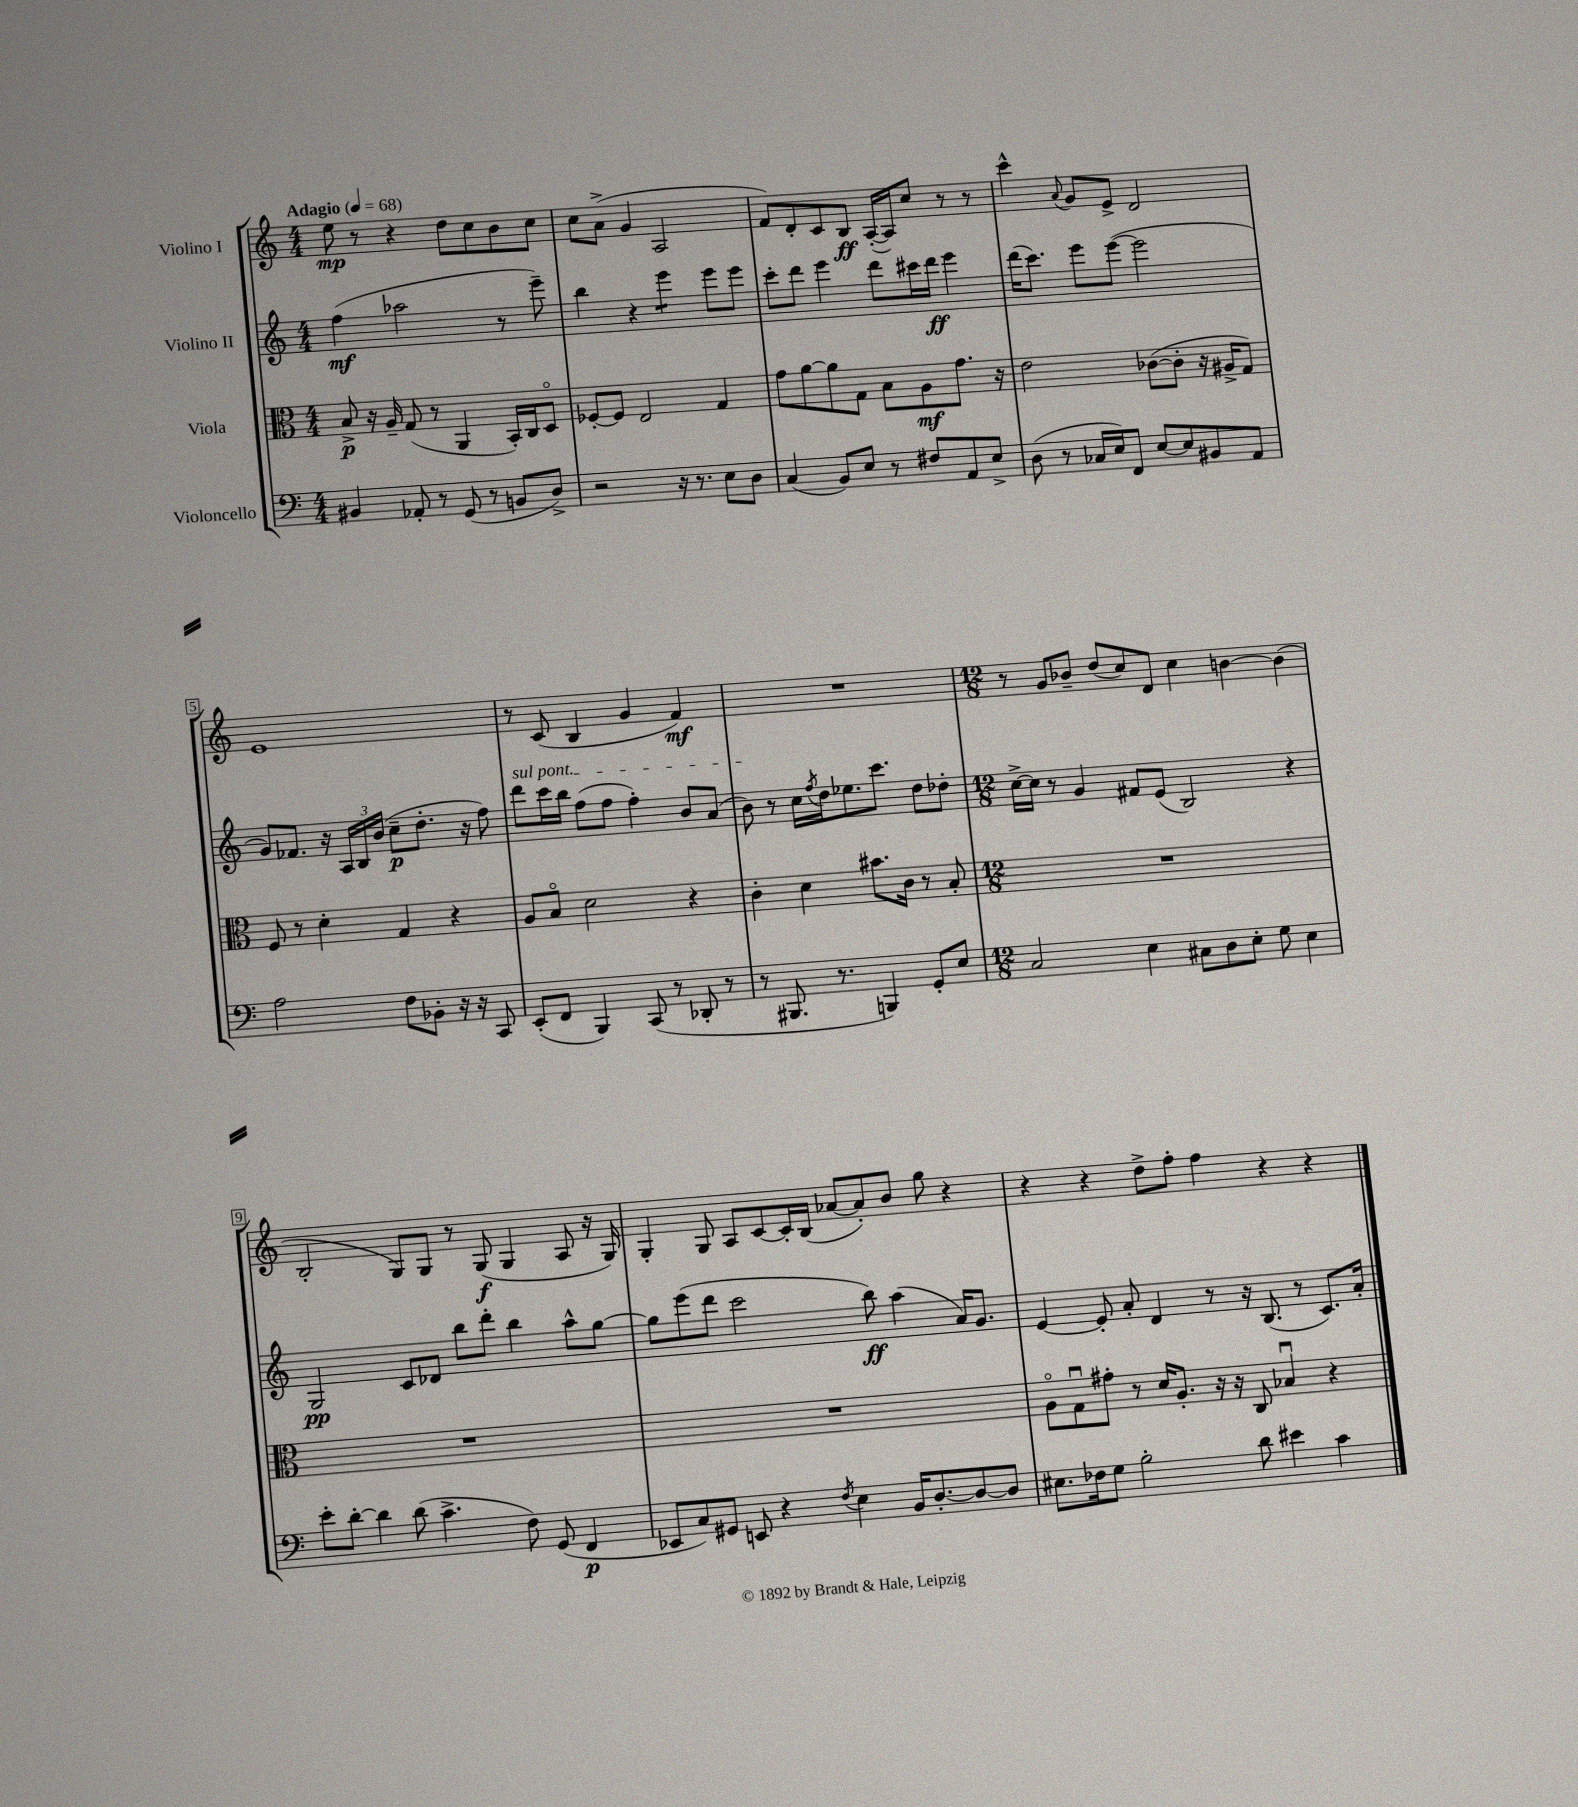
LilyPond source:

<<
\new StaffGroup <<
\new Staff = "s0" \with { instrumentName = "Violino I" } {
    \clef treble \key c \major \numericTimeSignature \time 4/4 \tempo "Adagio" 4 = 68
    e''8\mp r8 r4 d''8 c''8 b'8 c''8 |
    c''8 a'8->( g'4 a2 |
    f'8) d'8-. c'8 b8\ff a16~-.( a16) c''8 r8 r8 |
    c'''4-^ \appoggiatura { a'8 } g'8 e'8-> d'2 |
    e'1 |
    r8 c'8( b4 g'4 f'4\mf) |
    R1 |
    \numericTimeSignature \time 12/8 r8 g'8 bes'8-- d''8( c''8) d'8 c''4 b'4~ b'4( |
    b2-. g8) g8 r8 g8\f( g4 a8 r16 g16) |
    g4-. g8 a8 c'8~ c'16-. b16( aes'8~ aes'8-.) b'8 g''8 r4 |
    r4 r4 d''8-> f''8-. f''4 r4 r4 \bar "|." |
}
\new Staff = "s1" \with { instrumentName = "Violino II" } {
    \clef treble \key c \major \numericTimeSignature \time 4/4
    f''4\mf( aes''2 r8 e'''8--) |
    b''4 r4 e'''4:8 e'''8 e'''8 |
    c'''8-. d'''8 e'''4 d'''8 cis'''16 d'''16\ff e'''4 |
    d'''16( c'''8.) e'''8 e'''8~( e'''2 |
    g'8) fes'8. r16 \tuplet 3/2 { a16 b16 b'16( } c''8--\p d''8.-. r16 f''8) |
    \once \override TextSpanner.bound-details.left.text = \markup { \italic "sul pont." } d'''8\startTextSpan c'''16 b''16 f''8( f''8 f''4-.) b'8 a'8( |
    b'8\stopTextSpan) r8 c''16 \acciaccatura { f''8 } d''16 ees''8. c'''8. d''8 des''8-. |
    \numericTimeSignature \time 12/8 c''16~-> c''16 r8 g'4 fis'8 e'8( b2) r4 |
    g2\pp c'8 des'8 b''8 d'''8-. b''4 a''8-^ g''8~ |
    g''8 e'''8( d'''8 c'''2 b''8\ff) a''4( a'16) g'8. |
    e'4~ e'8-. a'8-. d'4 r8 r16 b8.( r8 c'8.) a'16-. \bar "|." |
}
\new Staff = "s2" \with { instrumentName = "Viola" } {
    \clef alto \key c \major \numericTimeSignature \time 4/4
    b8->\p r16 a16-- g8( r8 a,4 b,16-.) c16 d8\flageolet |
    fes8~-. fes8 e2 g4 |
    g'8 a'8~ a'8 g8 b8 a8\mf g'8. r16 |
    e'2 ces'8~( ces'8-. r16 ais16-> g8) |
    f8 r8 d'4-. g4 r4 |
    a8 b8\flageolet d'2 r4 |
    c'4-. d'4 bis'8. c'16 r8 b8-. |
    \numericTimeSignature \time 12/8 R1. |
    R1. |
    R1. |
    a8\flageolet g8\downbow gis'8-. r8 d'16 a8.-. r16 r16 c8 bes4\downbow r4 \bar "|." |
}
\new Staff = "s3" \with { instrumentName = "Violoncello" } {
    \clef bass \key c \major \numericTimeSignature \time 4/4
    bis,4 aes,8-. r8 g,8( r8 b,8 d8->) |
    r2 r16 r8. e8 d8 |
    c4( b,8) e8 r8 fis8 a,8 e8-> |
    d8( r8 ces16 e16) f,8 e8~ e8 bis,8 a,8 |
    a2 f8 bes,8-. r16 r16 c,8 |
    e,8-.( f,8 b,,4) c,8( r8 des,8-. r8 |
    r8 bis,,8. r8. b,,4) g,8-. e8 |
    \numericTimeSignature \time 12/8 c2 e4 cis8 d8 e8-. g8 e4 |
    e'8-. d'8~-. d'4 d'8( c'4.-> f8) g,8( f,4\p |
    ees,8 c8) gis,8 e,8 r4 \acciaccatura { f8 } e4 b,16 d8.~-. d8~ d8 |
    eis8. fes16 g8 b2-. d'8 eis'4 c'4 \bar "|." |
}
>>
>>
\layout { \context { \Score \override BarNumber.stencil = #(make-stencil-boxer 0.1 0.3 ly:text-interface::print) } }
